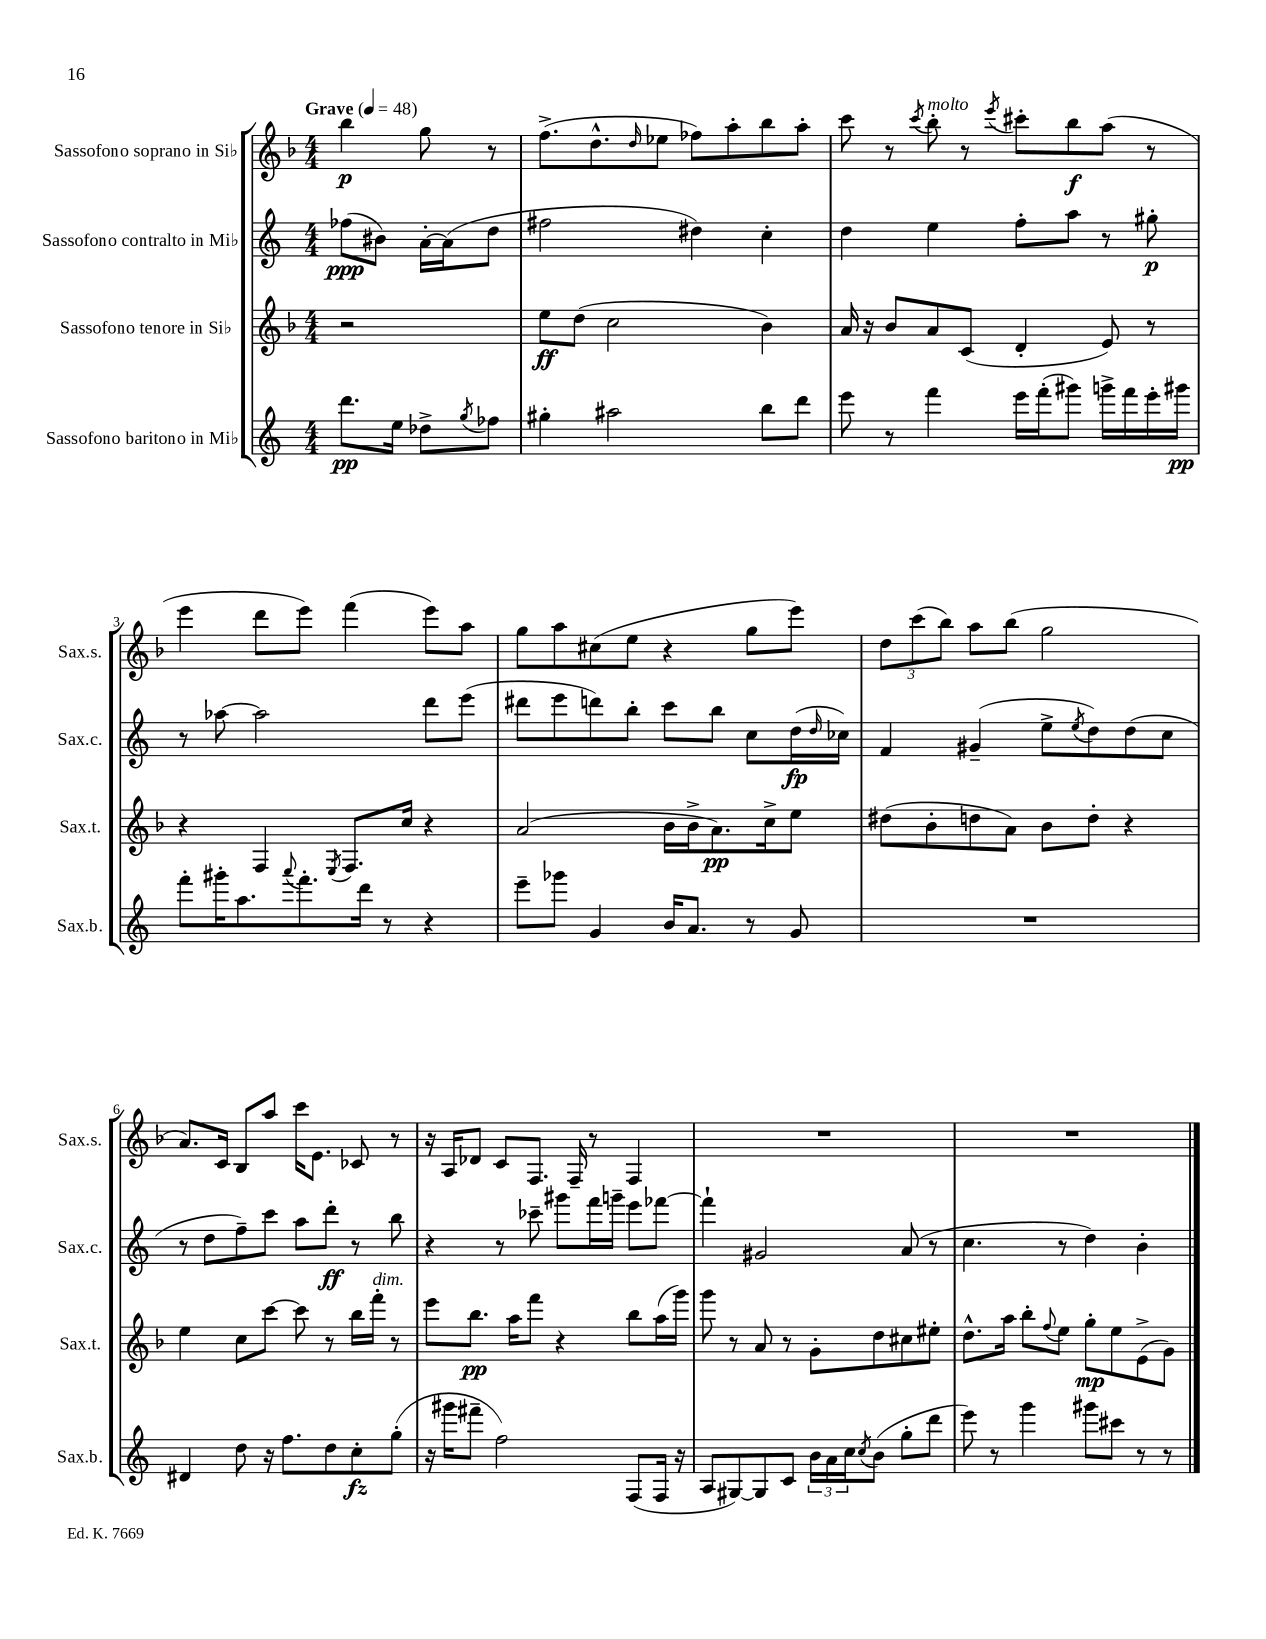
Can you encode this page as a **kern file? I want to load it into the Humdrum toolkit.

**kern	**kern	**kern	**kern
*staff4	*staff3	*staff2	*staff1
*clefG2	*clefG2	*clefG2	*clefG2
*k[]	*k[b-]	*k[]	*k[b-]
*M4/4	*M4/4	*M4/4	*M4/4
*MM48	*MM48	*MM48	*MM48
8.ddd	2r	(8ff-	4bb-
.	.	8b#)	.
16ee	.	.	.
8dd-^	.	[16a'	8gg
.	.	(16a]	.
8qgg	.	.	.
8ff-	.	8dd	8r
=	=	=	=
4gg#'	8ee	2ff#	(8.ff^
.	(8dd	.	.
.	.	.	8.dd^^
2aa#	2cc	.	.
.	.	.	16qqdd
.	.	.	8ee-
.	.	4dd#)	8ff-)
.	.	.	8aa'
8bb	4b-)	4cc'	8bb-
8ddd	.	.	8aa'
=	=	=	=
8eee	16a	4dd	8ccc
.	16r	.	.
8r	8b-	.	8r
.	.	.	8qccc
4fff	8a	4ee	8bb-'
.	(8c	.	8r
.	.	.	8qeee
16eee	4d'	8ff'	8ccc#'
(16fff'	.	.	.
8ggg#)	.	8aa	8bb-
16ggg^	8e)	8r	(8aa
16fff	.	.	.
16eee'	8r	8gg#'	8r
16ggg#	.	.	.
=	=	=	=
8fff'	4r	8r	4eee
16ggg#'	.	[8aa-	.
8.aa	.	.	.
.	4F	2aa-]	8ddd
8qqaaa	.	.	.
8.fff'	.	.	8eee)
.	8qE	.	.
.	8.F	.	(4fff
16ddd	.	.	.
8r	.	.	.
.	16cc	.	.
4r	4r	8ddd	8eee)
.	.	(8eee	8aa
=	=	=	=
8eee~	(2a	8ddd#	8gg
8ggg-	.	8eee	8aa
4g	.	8ddd)	(8cc#
.	.	8bb'	8ee
16b	16b-	8ccc	4r
8.a	16b-^	.	.
.	8.a)	8bb	.
8r	.	8cc	8gg
.	16cc^	.	.
8g	8ee	(16dd	8eee)
.	.	16qqdd	.
.	.	16cc-)	.
=	=	=	=
1r	(8dd#	4f	12dd
.	.	.	(12ccc
.	8b-'	.	.
.	.	.	12bb-)
.	8dd	(4g#~	8aa
.	8a)	.	(8bb-
.	8b-	8ee^	2gg
.	.	8qee	.
.	8dd'	8dd)	.
.	4r	(8dd	.
.	.	8cc	.
=	=	=	=
4d#	4ee	8r	8.a)
.	.	8dd	.
.	.	.	16c
8dd	8cc	8ff~)	8B-
16r	[8ccc	8ccc	8aa
8.ff	.	.	.
.	8ccc]	8aa	16ccc
.	.	.	8.e
8dd	8r	8ddd'	.
8cc'	16bb-	8r	8c-
.	16fff'	.	.
(8gg'	8r	8bb	8r
=	=	=	=
16r	8eee	4r	16r
16ggg#	.	.	16A
8fff#~	8.bb-	.	8d-
2ff)	.	8r	8c
.	16aa	.	.
.	8fff	8ccc-~	8.F
.	4r	8ggg#	.
.	.	.	16F~
.	.	16fff	8r
.	.	16ggg~	.
(8F	8bb-	8eee	4F
16F	(16aa	[8fff-	.
16r	16ggg)	.	.
=	=	=	=
8A	8ggg	4fff-`]	1r
[8G#)	8r	.	.
8G#]	8a	2g#	.
8c	8r	.	.
24b	8g'	.	.
24a	.	.	.
24cc	.	.	.
8qcc	.	.	.
(8b	8dd	.	.
8gg'	8cc#	(8a	.
8ddd	8ee#'	8r	.
=	=	=	=
8eee)	8.dd^^	4.cc	1r
8r	.	.	.
.	16aa	.	.
4ggg	8bb-'	.	.
.	8qqff	.	.
.	8ee	8r	.
8ggg#	8gg'	4dd)	.
8ccc#	8ee	.	.
8r	(8e^	4b'	.
8r	8g)	.	.
==	==	==	==
*-	*-	*-	*-
